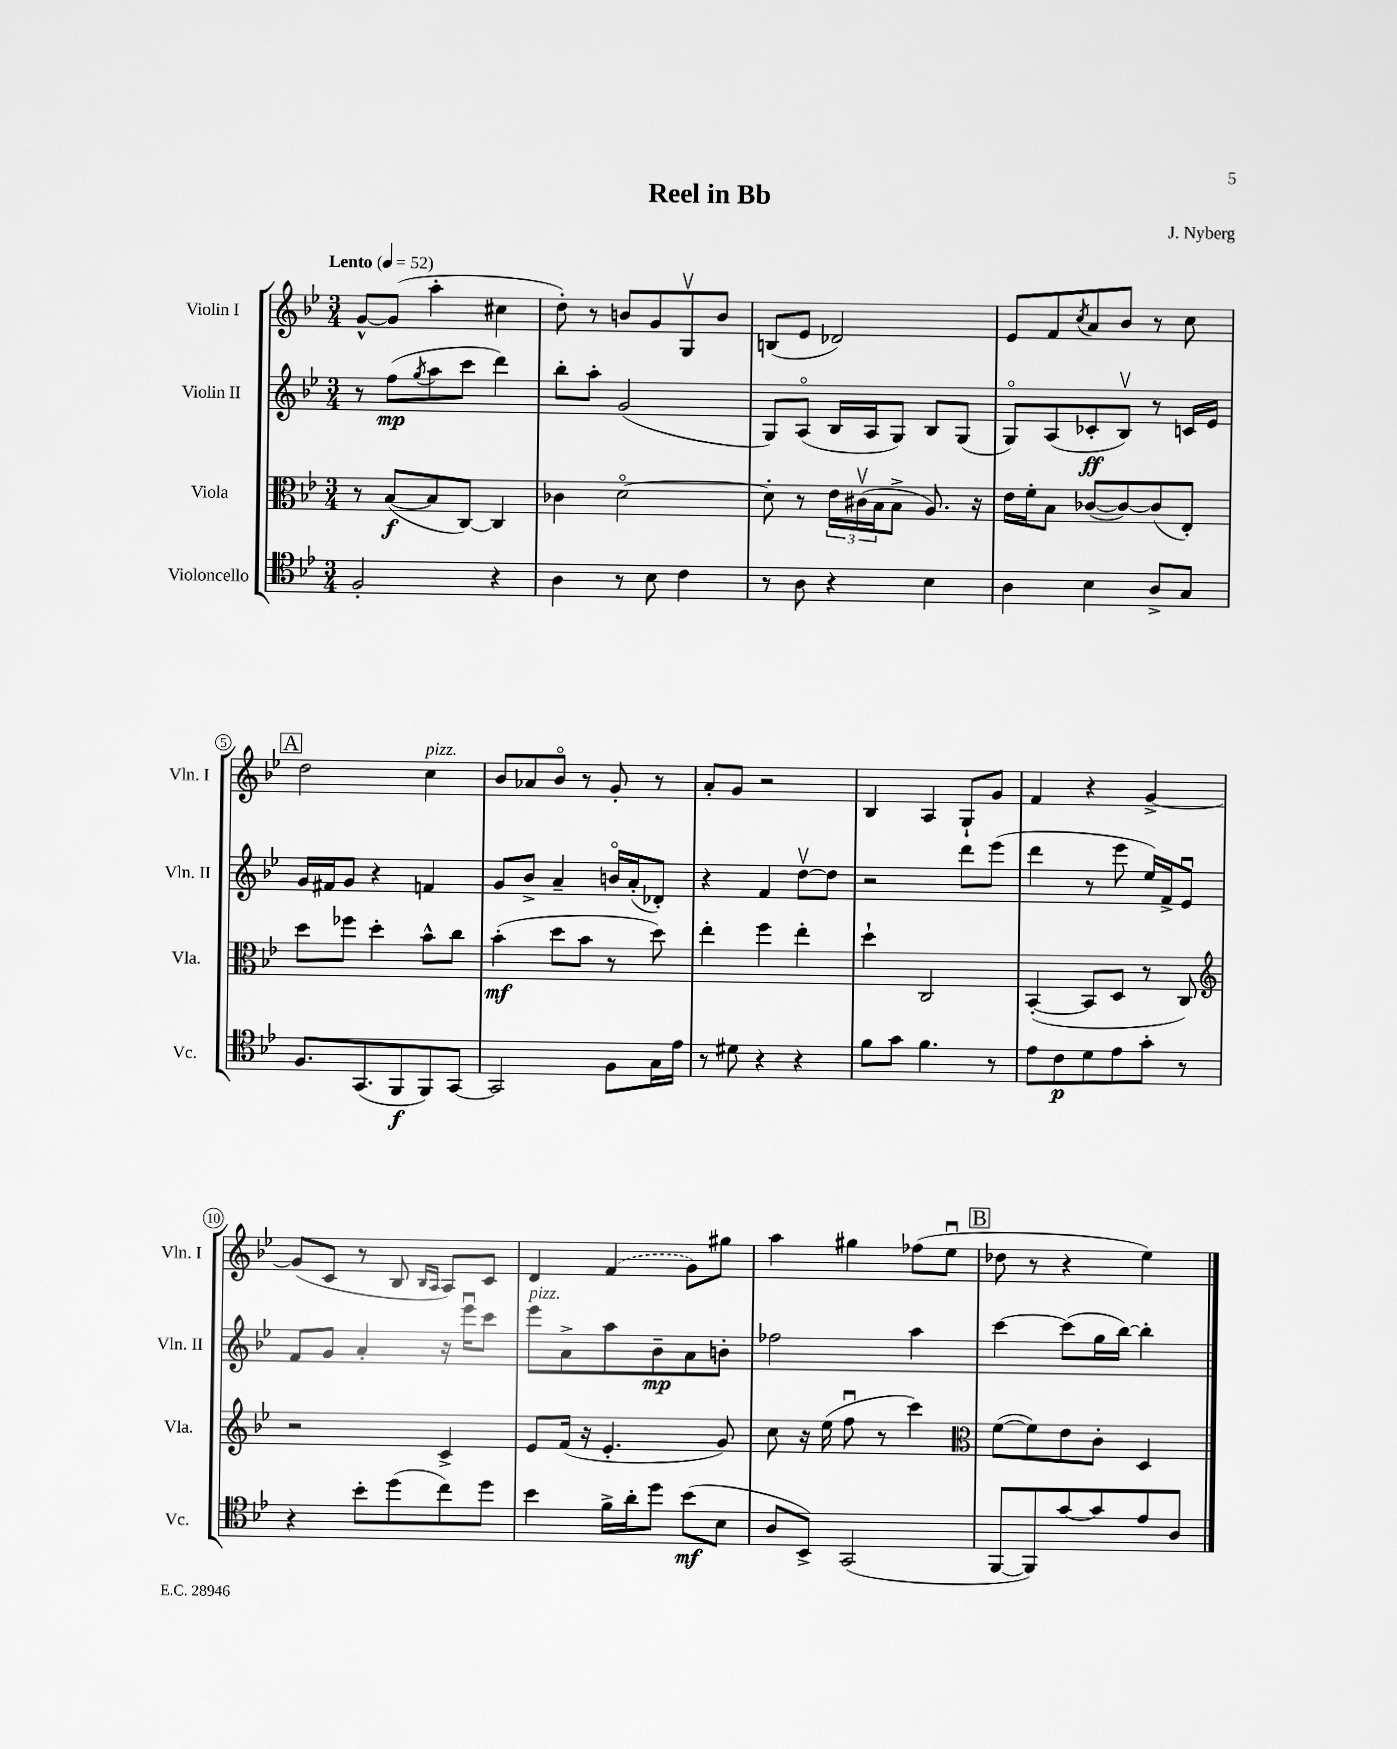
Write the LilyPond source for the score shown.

\header { title = "Reel in Bb" composer = "J. Nyberg" }
<<
\new StaffGroup <<
\new Staff = "s0" \with { instrumentName = "Violin I" shortInstrumentName = "Vln. I" } {
    \clef treble \key bes \major \numericTimeSignature \time 3/4 \tempo "Lento" 4 = 52
    g'8~-^ g'8( a''4-. cis''4 |
    d''8-.) r8 b'8 g'8 g8\upbow b'8 |
    b8( ees'8 des'2) |
    ees'8 f'8 \acciaccatura { c''8 } a'8 bes'8 r8 c''8 |
    \mark \markup { \box "A" } d''2 c''4^\markup { \italic "pizz." } |
    bes'8 aes'8 bes'8\flageolet r8 g'8-. r8 |
    a'8-. g'8 r2 |
    bes4 a4 g8-! g'8 |
    f'4 r4 g'4~-> |
    g'8( c'8 r8 bes8 \grace { bes16 a16 } a8) c'8 |
    d'4 \once \slurDashed f'4( g'8) gis''8 |
    a''4 gis''4 fes''8( ees''8\downbow |
    \mark \markup { \box "B" } des''8 r8 r4 ees''4) \bar "|." |
}
\new Staff = "s1" \with { instrumentName = "Violin II" shortInstrumentName = "Vln. II" } {
    \clef treble \key bes \major \numericTimeSignature \time 3/4
    r8 f''8\mp( \acciaccatura { g''8 } a''8 c'''8 d'''4) |
    bes''8-. a''8-. g'2( |
    g8) a8\flageolet( bes16 a16 g8) bes8 g8( |
    g8\flageolet) a8( ces'8-.\ff bes8\upbow) r8 c'16 ees'16 |
    \mark \markup { \box "A" } g'16 fis'16 g'8 r4 f'4 |
    g'8 bes'8-> a'4-- b'16\flageolet a'16-.( des'8-.) |
    r4 f'4 d''8~\upbow d''8 |
    r2 d'''8 ees'''8( |
    d'''4 r8 ees'''8 ees''16) f'16-> ees'8\downbow |
    f'8 g'8 a'4-. r16 ees'''16\downbow c'''8 |
    ees'''8^\markup { \italic "pizz." } a'8-> a''8 bes'8--\mp a'8 b'8-. |
    fes''2 a''4 |
    \mark \markup { \box "B" } c'''4~ c'''8( g''16 bes''16~) bes''4-. \bar "|." |
}
\new Staff = "s2" \with { instrumentName = "Viola" shortInstrumentName = "Vla." } {
    \clef alto \key bes \major \numericTimeSignature \time 3/4
    r8 bes8~\f( bes8 c8~) c4 |
    ces'4 d'2~\flageolet |
    d'8-. r8 \tuplet 3/2 { ees'16 cis'16\upbow( bes16 } bes8-> a8.) r16 |
    ees'16 f'16-. bes8 ces'8~( ces'8~) ces'8( ees8-.) |
    \mark \markup { \box "A" } d''8 fes''8 d''4-. bes'8-^ c''8 |
    bes'4-.\mf( d''8 bes'8 r8 d''8) |
    ees''4-. f''4 ees''4-. |
    d''4-! c2 |
    bes,4~-.( bes,8 d8 r8 c8) |
    \clef treble r2 c'4-> |
    ees'8 f'16( r16 ees'4.-. g'8) |
    c''8 r16 ees''16( f''8\downbow r8 c'''4) |
    \mark \markup { \box "B" } \clef alto f'8~( f'8) ees'8 c'8-. d4 \bar "|." |
}
\new Staff = "s3" \with { instrumentName = "Violoncello" shortInstrumentName = "Vc." } {
    \clef tenor \key bes \major \numericTimeSignature \time 3/4
    f2-. r4 |
    a4 r8 bes8 c'4 |
    r8 a8 r4 bes4 |
    a4 bes4 a8-> g8 |
    \mark \markup { \box "A" } f8. g,8.( f,8\f f,8) g,8~ |
    g,2 f8 g16 ees'16 |
    r8 dis'8 r4 r4 |
    f'8 g'8 f'4. r8 |
    ees'8 c'8\p d'8 ees'8 g'8-. r8 |
    r4 bes'8-. d''8( c''8) d''8 |
    bes'4 f'16-> a'16-. d''8 bes'8\mf( bes8 |
    a8 bes,8->) g,2( |
    \mark \markup { \box "B" } f,8~ f,8) g'8~ g'8 ees'8 a8 \bar "|." |
}
>>
>>
\layout { \context { \Score \override BarNumber.stencil = #(make-stencil-circler 0.1 0.3 ly:text-interface::print) } }
